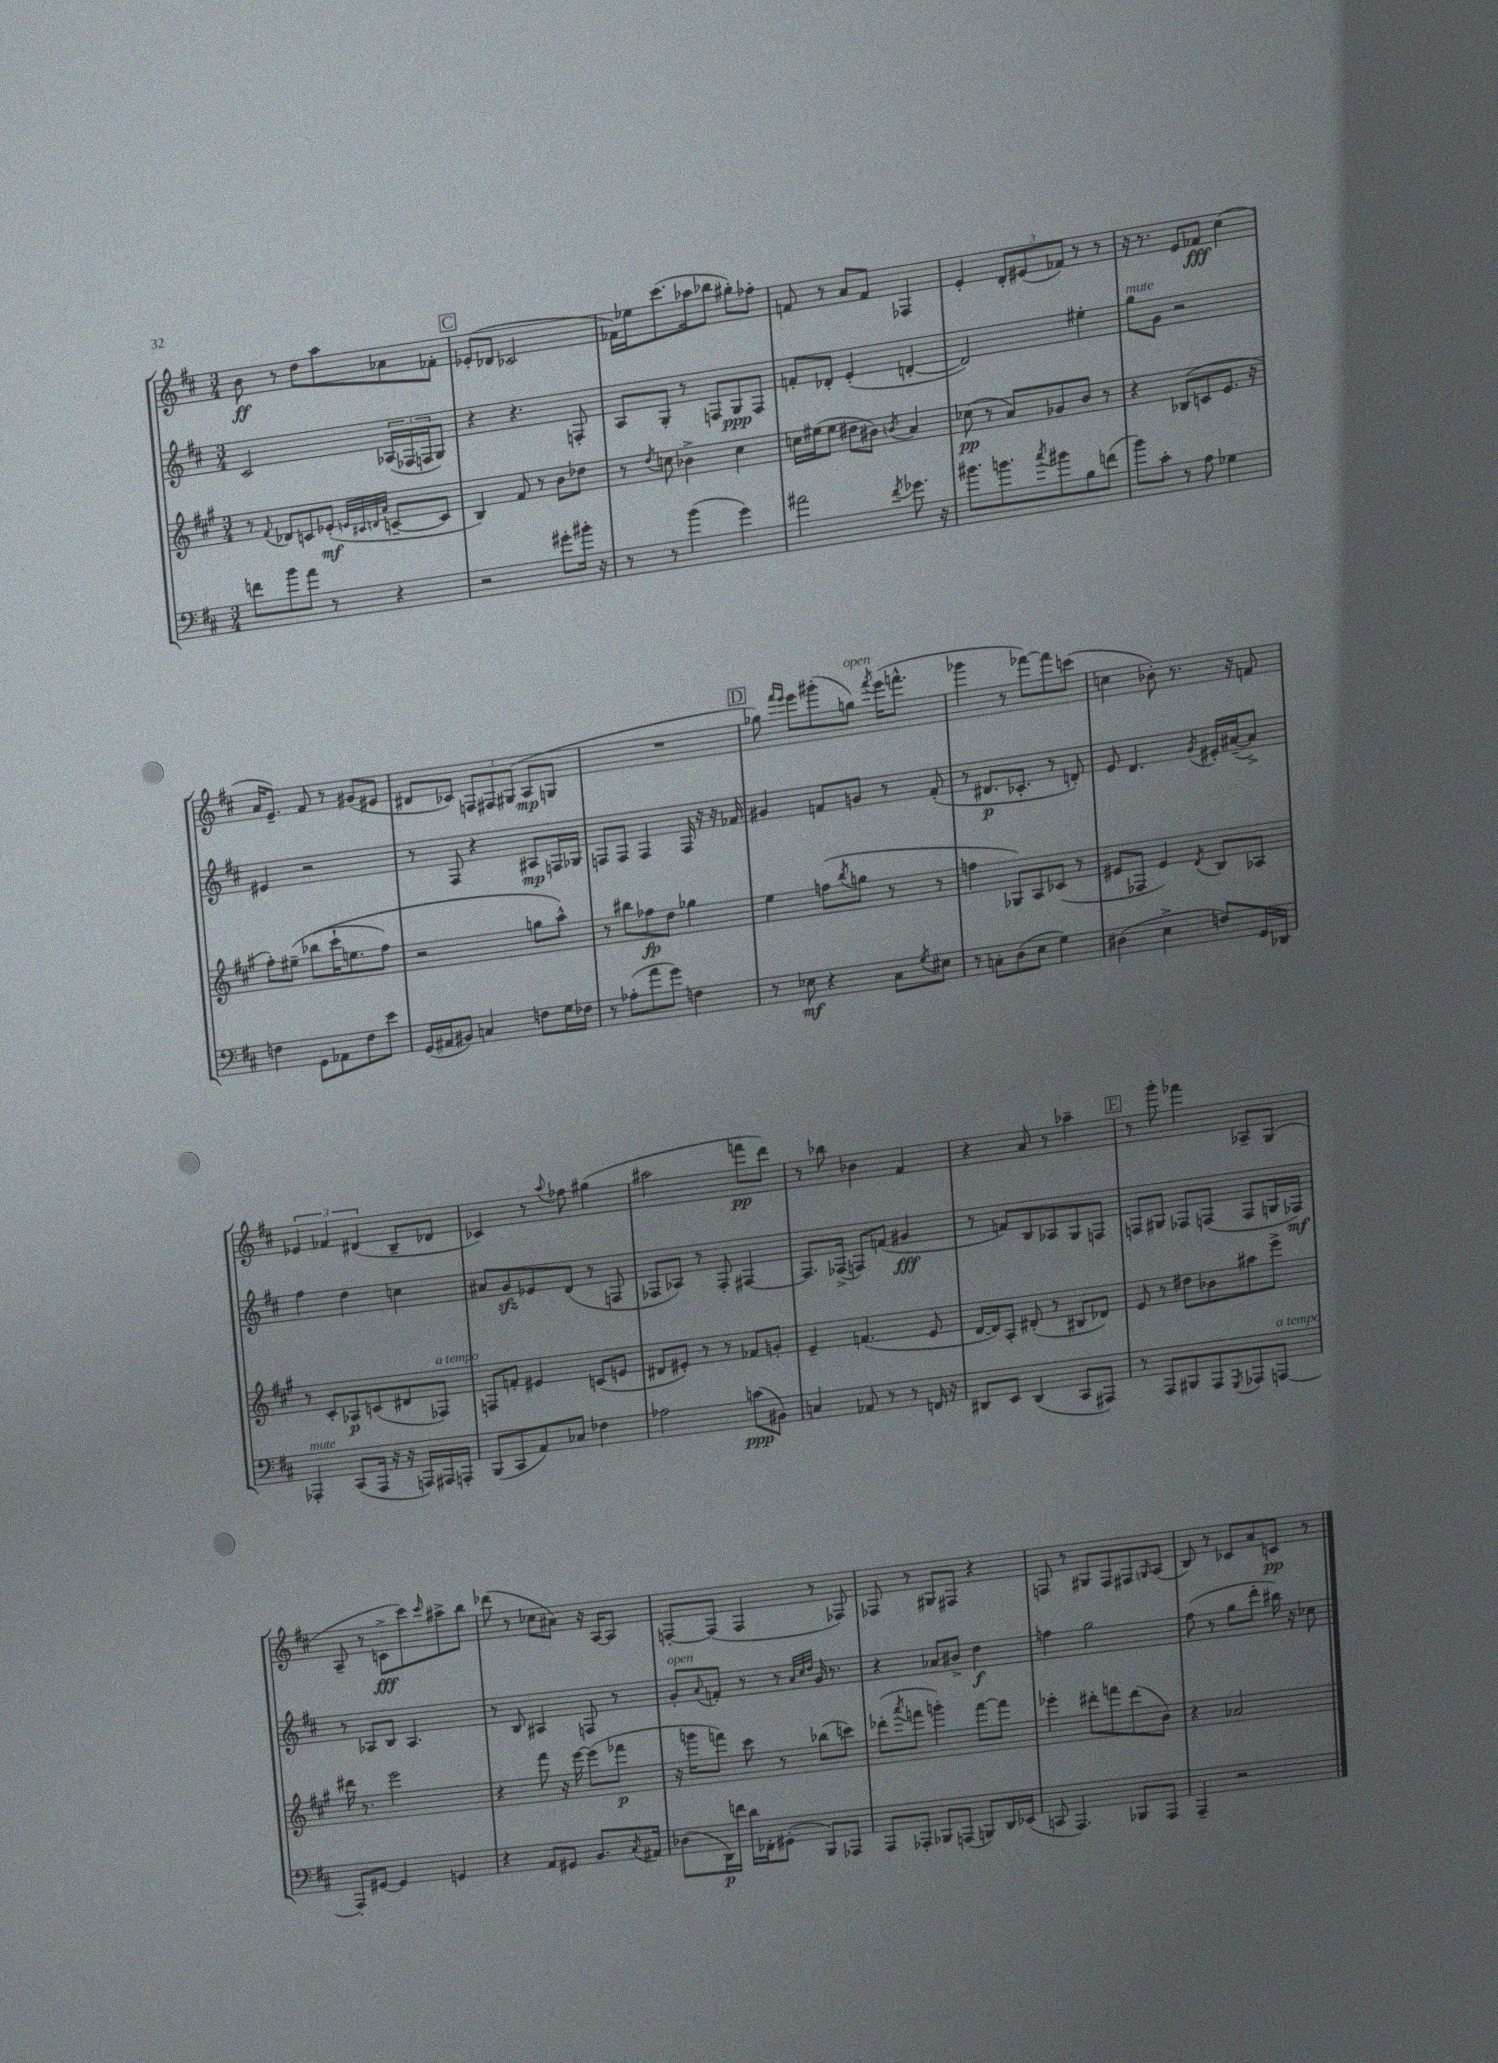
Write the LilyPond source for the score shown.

<<
\new StaffGroup <<
\new Staff = "s0" {
    \clef treble \key d \major \numericTimeSignature \time 3/4
    b'8\ff r8 d''8 a''8 aes'8 fes'8-. |
    \mark \markup { \box "C" } ees'8-.( des'8 ces'2 |
    fes'16) ees''16 cis'''8.( aes''16 bes''8 gis''8-.) fes''8-. |
    f'8 r8 a'8 f'8 fes4 |
    e'4-. \tuplet 3/2 { d'8-. eis'8( fes'8) } r8 r8 |
    r16 r8. e'8 fes'8\fff cis''4( |
    a'16 e'8.--) fis'8 r8 gis'8( eis'8 |
    dis'8 ces'8) \tuplet 3/2 { f8 fis8 gis8( } a8\mp g8 |
    R2. |
    \mark \markup { \box "D" } ges''8) \grace { fis'''16 e'''16 } e'''8 gis'''8-.( g''8^\markup { \italic "open" }) \acciaccatura { fis'''8 } e'''16( f'''8.-^ |
    ges'''4 r8 fes'''8~) fes'''8 c'''8( |
    c''4 bes'8-.) r8. r16 f'8 |
    \tuplet 3/2 { ees'4 fes'4 dis'4( } b8-- des'8 |
    ces'4) r8 \appoggiatura { a''8 } fes''8 gis''4( |
    ais''2 f'''8\pp d'''8) |
    r8 bes''8 bes'4 fis'4 |
    r4 a'8 r8 aes''4-- |
    \mark \markup { \box "E" } r8 g'''8-. fes'''4 aes8-- g8( |
    a8-- r8 c'8->\fff cis'''8) \grace { cis'''16 } ais''8-> b''8 |
    des'''8( r8 ces''8 ais'8) r16 a16~ a8 |
    f8~-. f8( f4 r8 fes8) |
    fes8 r8 gis8 fis8 r4 |
    f8 r8 gis8 f8 fis8 \grace { g16 } a8( |
    b8) r8 ces'8 a'8 c'8\pp r8 \bar "|." |
}
\new Staff = "s1" {
    \clef treble \key d \major \numericTimeSignature \time 3/4
    cis'2 \tuplet 3/2 { aes16( fes16 f16 } g8) |
    \mark \markup { \box "C" } r4 r4. f8-. |
    a8 g8-. r8 f8 g8\ppp f8 |
    f'8-. des'8-. e'4-.( d'4~-. |
    d'2) eis''4-. |
    g''8^\markup { \italic "mute" } g'8 r2 |
    eis'4 r2 |
    r8 fis8 r4 ais8\mp f16 ges16 |
    f8 f8 f4 f16 r16 r16 fes'16 |
    \mark \markup { \box "D" } gis'4 f'8 g'8 r8 f'8-.( |
    r8 dis'8.\p ces'8.-. r8 d'8-.) |
    e'8 d'4. \acciaccatura { g'8 } eis'16-. ais'16~--( ais'8->) |
    fis''4 d''4 c''4 |
    ais'8 g'8\sfz ees'8 d'8( r8 f8 |
    fes8 aes8) r8 fes8-. fis4~ |
    fis8. fes16->( f8) f'8( gis'4\fff |
    r8 f'8) b8 aes8 g8 f8 |
    \mark \markup { \box "E" } f8 gis8 fes8 f8( f8 g16 fes16\mf) |
    r8 aes8 b8 aes4. |
    r8 b8 ais4 f8 r8 |
    g'8-.^\markup { \italic "open" } \appoggiatura { a'8 } f'8-. r8 r8 \grace { a'32 cis''32 d''32 } g'16 r8. |
    r4 aes'8 bis'8-> d''4\f |
    f''4 g''2 |
    fis''8( r8 g''8 d'''8-. bis''16) r16 ces''8 \bar "|." |
}
\new Staff = "s2" {
    \clef treble \key a \major \numericTimeSignature \time 3/4
    r8 \appoggiatura { fis'8 } des'8 c'8 ees'8-.\mf( \grace { e'32 cis'32 d'32 a'32 } c'8~-- c'8 |
    \mark \markup { \box "C" } b4) fis'8 r8 b'8 des''8 |
    r8 \acciaccatura { d''8 } c''8 bes'4-> c''4 |
    c''16 eis''16( eis''8 dis''8 bis'8) \acciaccatura { b'8 } a'4 |
    ces''8\pp( r8 a'8) ges'8 b'8 r8 |
    r4 bes8( c'8 e'8. r16 |
    fis''8-.) eis''8--\( bes''8( cis'''16-! e''8. fis''8) |
    r2 g''8 a''8-^\) |
    r8 bis''8 fes''8\fp d''8 ges''4 |
    \mark \markup { \box "D" } e''4 f''8( \acciaccatura { b''8 } g''8 r8 r8 |
    f''4 ges8) a8 ces'8( r8 |
    eis'8 fes8 eis'4) \acciaccatura { d'8 } b8 aes8 |
    r8 cis'8-. aes8\p c'8( dis'8 fes8^\markup { \italic "a tempo" }) |
    f8 f'8-. eis'4 c'8( e'8 |
    dis'8 eis'8-.) r8 r8 fes'8 g'8-. |
    e'4-- f'4.( e'8 |
    d'16~ d'16) a8-. dis'8-.( r8 bis8 des'8) |
    \mark \markup { \box "E" } e'8 r8 dis''8 bes'8 ais''8 e'''8-> |
    dis'''16 r8. e'''2 |
    r4 fis'''8 r16 e'''16~ e'''8( fes'''8\p |
    r16 g'''16 f'''8) cis'''8 r8 bes''8( c'''8) |
    des'''8-.( \acciaccatura { a'''8 } f'''8 g'''4-.) f'''8~ f'''8 |
    ees'''4-. dis'''8-. f'''8 dis'''8( b'8) |
    r4 aes'2 \bar "|." |
}
\new Staff = "s3" {
    \clef bass \key d \major \numericTimeSignature \time 3/4
    f'8 b'8 a'8 r8 r4 |
    \mark \markup { \box "C" } r2 gis'8-. bis'16-. r16 |
    r8 r8 b'4( g'4) |
    ais'2 \acciaccatura { fis'8 } ges'8. r16 |
    bis'8. b'8. \acciaccatura { cis''8 } bis'8 b8 f'8( |
    b'8) cis'8-. r8 a8 ges4 |
    f4 g,8 aes,8 f8 e'8 |
    g,16( ais,16 bis,8) c4 f8 g16 fes16 |
    r8 aes8-.( a'8 g'8) f4 |
    \mark \markup { \box "D" } r8 ees8\mf r4 cis8 \acciaccatura { g8 } eis8 |
    r8 c8-. d8( e8 g4) |
    dis4( e4-> f8) g,16 des,16 |
    aes,,4-.^\markup { \italic "mute" } cis,8( aes,,16 r16 r16 a,,16) ais,,16 a,,16-. |
    b,,8( cis,8 a,8) ces8 fes4 |
    aes2 c'8\ppp( bis,8) |
    c4 aes,8 r8 r8 f,16 r16 |
    dis,8 e,8 dis,4( cis,8 ais,,8) |
    \mark \markup { \box "E" } r8 a,,8 bis,,8 a,,8 \acciaccatura { g,,8 } aes,,8 a,,8~^\markup { \italic "a tempo" } |
    a,,8-. gis,8~ gis,4 g,4 |
    r4 a,8 gis,8 b,8. \acciaccatura { cis8 } ais,16 |
    des8( d,16\p) f'16 d'16 fes,16-. gis,8-.( b,,8) aes,,8 |
    a,,8 aes,,8-. bes,,8 a,,8( b,,8) d,16 ees,16( |
    c,8 a,,4.) bes,,8 a,,8 |
    a,,4-- r2 \bar "|." |
}
>>
>>
\layout { \context { \Score \remove "Bar_number_engraver" } }
